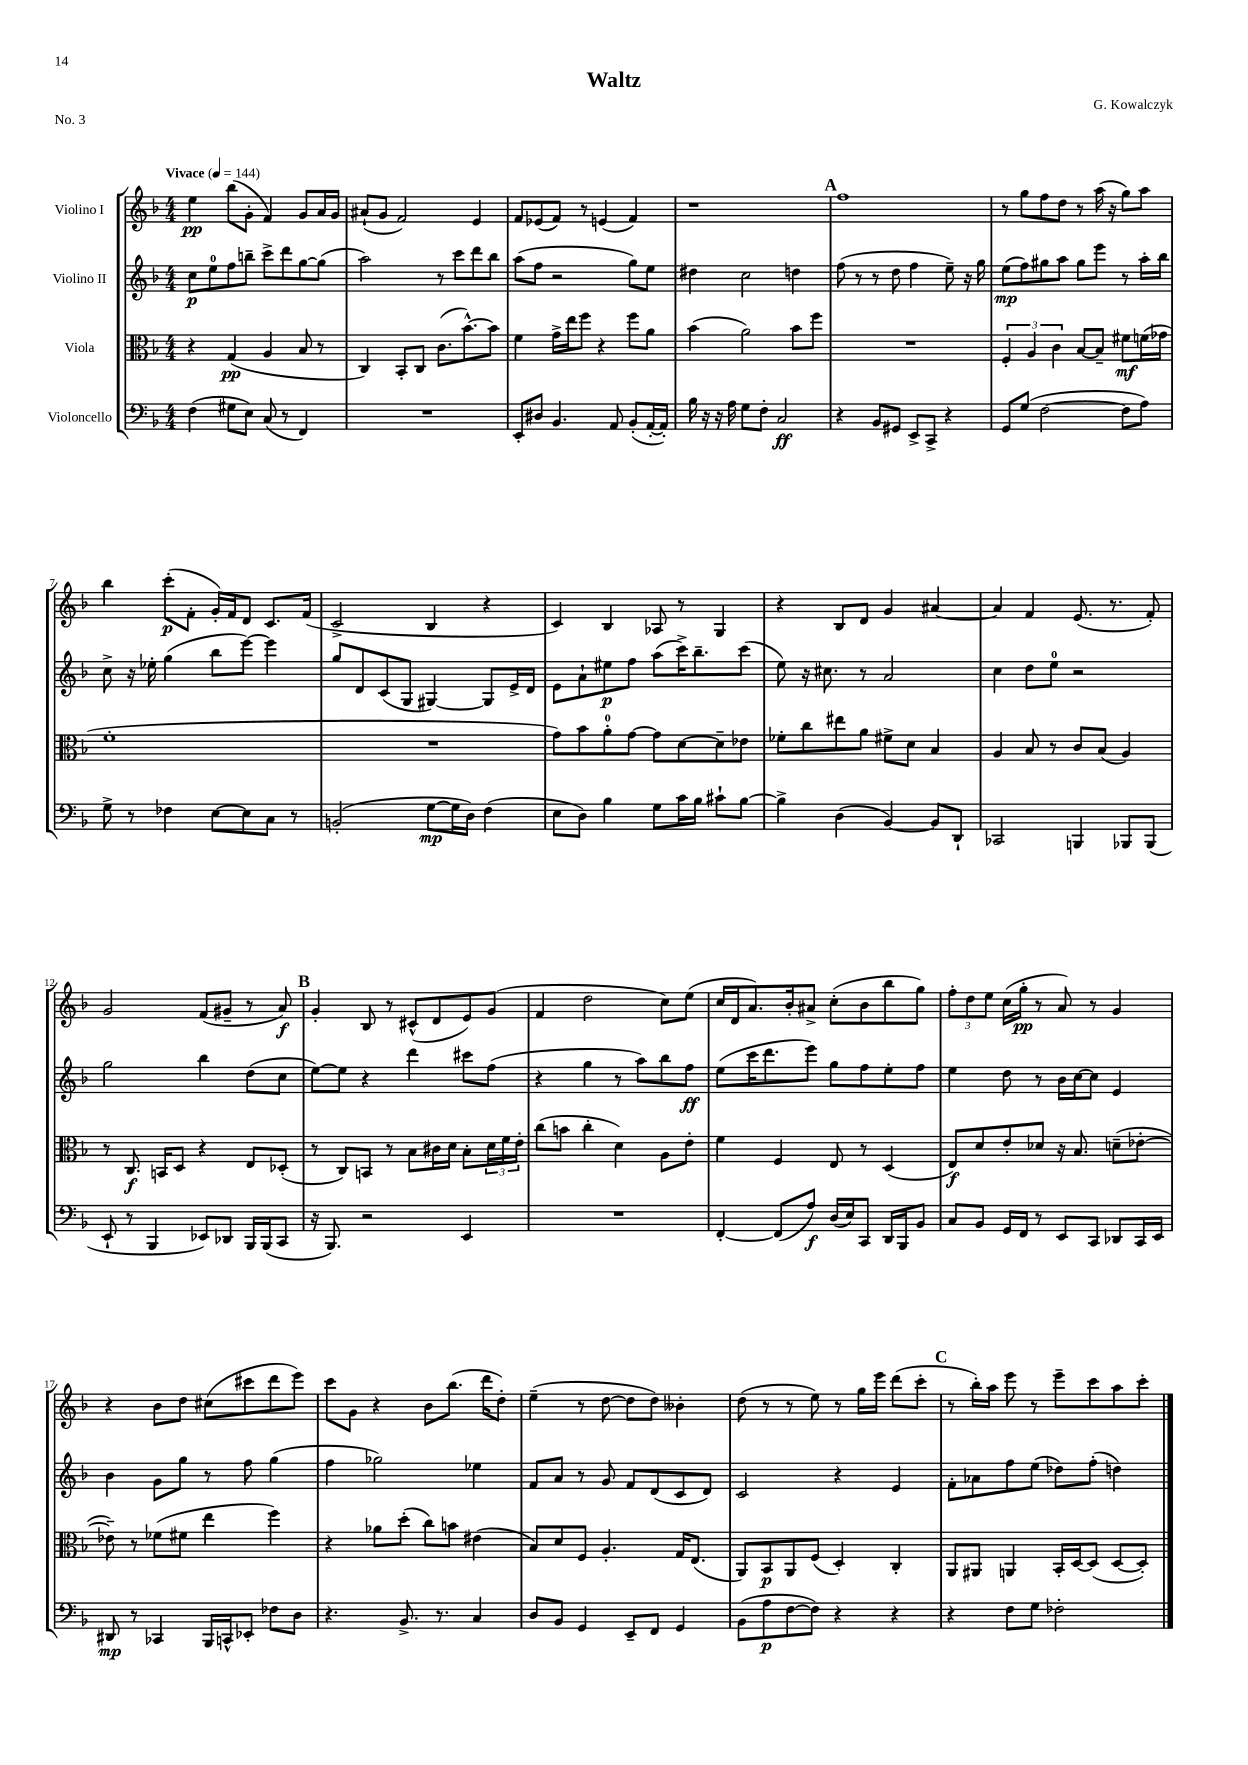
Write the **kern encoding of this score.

**kern	**kern	**kern	**kern
*staff4	*staff3	*staff2	*staff1
*clefF4	*clefC3	*clefG2	*clefG2
*k[b-]	*k[b-]	*k[b-]	*k[b-]
*M4/4	*M4/4	*M4/4	*M4/4
*MM144	*MM144	*MM144	*MM144
(4F	4r	8cc	4ee
.	.	8ee	.
8G#	(4G	8ff	(8bb-
8E)	.	8bb~	8g'
(8C	4A	8ccc^	4f)
8r	.	8ddd	.
4FF)	8B-	[8gg	8g
.	8r	(8gg]	16a
.	.	.	16g
=	=	=	=
1r	4C)	2aa)	(8a#`
.	.	.	8g
.	8BB-'	.	2f)
.	8C	.	.
.	(8.c	8r	.
.	.	8ccc	.
.	[8.b-^^)	.	.
.	.	8ddd	4e
.	8b-]	8bb-	.
=	=	=	=
8EE'	4f	(8aa	8f
8D#	.	8ff	(8e-
4.BB-	16g^	2r	8f)
.	16ee	.	.
.	8ff	.	8r
.	4r	.	(4e
8AA	.	.	.
(8BB-'	8ff	8gg)	4f)
[16AA'	8a	8ee	.
16AA'])	.	.	.
=	=	=	=
16B-	(4b-	4dd#	1r
16r	.	.	.
16r	.	.	.
16A	.	.	.
8G	2a)	2cc	.
8F'	.	.	.
2C	.	.	.
.	8b-	4dd	.
.	8ff	.	.
=	=	=	=
4r	1r	(8ff	1ff
.	.	8r	.
8BB-	.	8r	.
8GG#	.	8dd	.
8EE^	.	4ff	.
8CC^	.	.	.
4r	.	8ee~)	.
.	.	16r	.
.	.	16gg	.
=	=	=	=
8GG	6F'	(8ee	8r
(8G	.	8ff)	8gg
.	6A	.	.
[2F	.	8gg#	8ff
.	6c	.	.
.	.	8aa	8dd
.	[8B-	8gg#	8r
.	8B-~]	8eee	(16aa
.	.	.	16r
8F]	8f#	8r	8gg)
8A)	(16f	16aa'	8aa
.	16g-	16bb-	.
=	=	=	=
8G^	1f'	8cc^	4bb-
8r	.	16r	.
.	.	16ee-'	.
4F-	.	(4gg	(8ccc'
.	.	.	8f'
[8E	.	8bb-	16g')
.	.	.	16f
8E]	.	[8eee)	8d
8C	.	4eee]	8.c
8r	.	.	.
.	.	.	(16f
=	=	=	=
(2BB'	1r	8gg	2c^
.	.	8d	.
.	.	(8c	.
.	.	8G	.
[8G	.	[4G#)	4B-
16G]	.	.	.
16D)	.	.	.
(4F	.	8G#]	4r
.	.	16e^	.
.	.	16d	.
=	=	=	=
8E	8g)	8e	4c)
8D)	8b-	8a`	.
4B-	8a'	8ee#	4B-
.	[8g	8ff	.
8G	8g]	(8aa	8A-
16c	[8d	16ccc^)	8r
16B-	.	8.bb-~	.
8c#`	8d~]	.	4G
[8B-	8e-	(8ccc	.
=	=	=	=
4B-^]	8f-'	8ee)	4r
.	8cc	16r	.
.	.	8.cc#	.
(4D	8ee#	.	8B-
.	8a	8r	8d
[4BB-)	8f#^	2a	4g
.	8d	.	.
8BB-]	4B-	.	[4a#
8DD`	.	.	.
=	=	=	=
2CC-	4A	4cc	4a#]
.	8B-	8dd	4f
.	8r	8ee	.
4BBB	8c	2r	(8.e
.	(8B-	.	.
.	.	.	8.r
8BBB-	4A)	.	.
(8BBB-	.	.	8f')
=	=	=	=
8EE`	8r	2gg	2g
8r	8.C	.	.
4BBB-	.	.	.
.	16BB	.	.
.	8D	.	.
8EE-)	4r	4bb-	(8f
8DD-	.	.	8g#~
16BBB-	8E	(8dd	8r
(16BBB-	.	.	.
8CC	(8D-'	8cc	8a)
=	=	=	=
16r	8r	[8ee)	4g'
8.BBB-)	.	.	.
.	8C)	8ee]	.
2r	8BB	4r	8B-
.	8r	.	8r
.	8B-	4ddd	(8c#^^
.	16c#	.	8d
.	16d	.	.
4EE	8B-'	8ccc#	8e)
.	24d	(8ff	(8g
.	24f	.	.
.	24e'	.	.
=	=	=	=
1r	(8cc	4r	4f
.	8b	.	.
.	4cc'	4gg	2dd
.	4d)	8r	.
.	.	8aa)	.
.	8A	8bb-	8cc)
.	8e'	8ff	(8ee
=	=	=	=
[4FF'	4f	(8ee	16cc
.	.	.	16d
.	.	16ccc	8.a)
.	.	8.ddd	.
(8FF]	4F	.	.
.	.	.	16b-'
8A)	.	8eee)	8a#^
(16D	8E	8gg	(8cc'
16E)	.	.	.
8CC	8r	8ff	8b-
16DD	(4D	8ee'	8bb-
16BBB-	.	.	.
8BB-	.	8ff	8gg)
=	=	=	=
8C	8E)	4ee	12ff'
.	.	.	12dd
8BB-	8d	.	.
.	.	.	12ee
16GG	8e'	8dd	(16cc
16FF	.	.	16gg'
8r	8d-	8r	8r
8EE	16r	16b-	8a)
.	8.B-	[16cc	.
8CC	.	8cc]	8r
8DD-	(8d~	4e	4g
16CC	[8e-'	.	.
16EE	.	.	.
=	=	=	=
8DD#	8e-~])	4b-	4r
8r	8r	.	.
4CC-	(8f-	8g	8b-
.	8f#	8gg	8dd
16BBB-	4ee	8r	(8cc#
16CC^^	.	.	.
8EE-'	.	8ff	8ccc#
8F-	4ff)	(4gg	8ddd
8D	.	.	8eee)
=	=	=	=
4.r	4r	4ff	8ccc
.	.	.	8g
.	8a-	2gg-)	4r
8.BB-^	(8dd'	.	.
.	8cc)	.	8b-
8.r	.	.	.
.	8b	.	(8.bb-
4C	(4e#	4ee-	.
.	.	.	16ddd
.	.	.	8dd')
=	=	=	=
8D	8B-)	8f	(4ee~
8BB-	8d	8a	.
4GG	8F	8r	8r
.	4.A'	8g	[8dd
8EE~	.	8f	8dd]
8FF	.	(8d	8dd)
4GG	16G	8c	4b--'
.	(8.E	.	.
.	.	8d)	.
=	=	=	=
(8BB-	8AA)	2c	(8dd
8A	8BB-	.	8r
[8F	8AA	.	8r
8F])	(8F	.	8ee)
4r	4D')	4r	8r
.	.	.	16gg
.	.	.	16eee
4r	4C'	4e	(8ddd
.	.	.	8ccc'
=	=	=	=
4r	8AA	8f'	8r
.	8AA#	8a-	16bb-')
.	.	.	16aa
8F	4AA	8ff	8eee
8G	.	(8ee	8r
2F-'	16BB-'	8dd-)	8eee~
.	[16D	.	.
.	(8D]	(8ff'	8ccc
.	[8D	4dd)	8aa
.	8D'])	.	8ccc'
==	==	==	==
*-	*-	*-	*-
